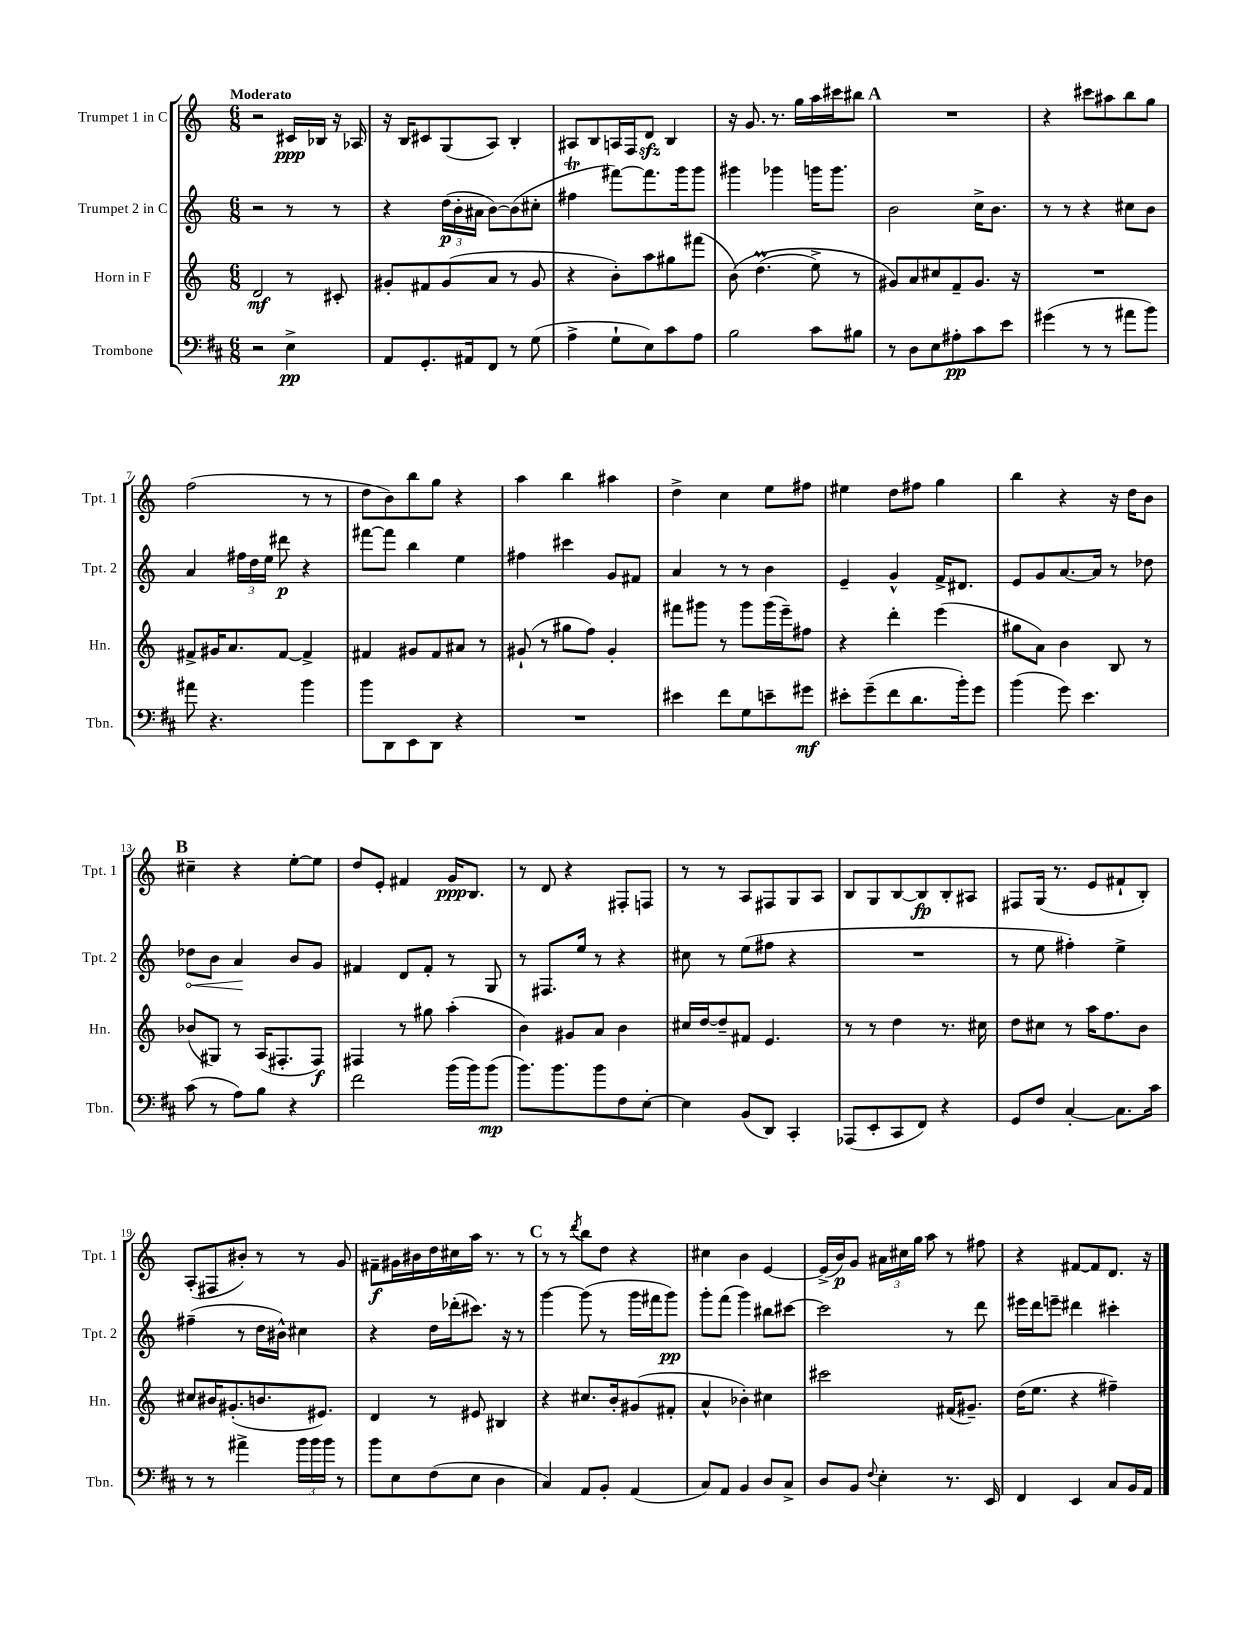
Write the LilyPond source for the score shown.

<<
\new StaffGroup <<
\new Staff = "s0" \with { instrumentName = "Trumpet 1 in C" shortInstrumentName = "Tpt. 1" } {
    \clef treble \key c \major \numericTimeSignature \time 6/8 \tempo "Moderato"
    \autoBeamOff r2 cis'16[\ppp bes16] r16 aes16 |
    r16 b16[ cis'8 g8( a8]) b4-. |
    ais8[ b8 a16 f16 d'8]\sfz b4 |
    r16 g'8. r8. g''16[ a''16 cis'''16 bis''8] |
    \mark \markup { \bold "A" } R2. |
    r4 cis'''8[ ais''8 b''8 g''8] |
    f''2( r8 r8 |
    d''8[ b'8) b''8 g''8] r4 |
    a''4 b''4 ais''4 |
    d''4-> c''4 e''8[ fis''8] |
    eis''4 d''8[ fis''8] g''4 |
    b''4 r4 r16 d''16[ b'8] |
    \mark \markup { \bold "B" } cis''4-- r4 e''8[~-. e''8] |
    d''8[ e'8]-. fis'4 g'16[\ppp b8.] |
    r8 d'8 r4 fis8[-. f8] |
    r8 r8 a8[ fis8 g8 a8] |
    b8[ g8 b8~ b8\fp b8-. ais8] |
    fis8[ g16]( r8. e'8[ fis'8-! b8]-.) |
    a8[-.( fis8 bis'8]-.) r8 r8 g'8 |
    fis'8[--\f gis'16 bis'16 d''16 cis''16 a''16] r8. r8 |
    \mark \markup { \bold "C" } r8 r8 \acciaccatura { d'''8 } b''8[ d''8] r4 |
    cis''4 b'4 e'4~ |
    e'16[->( b'16\p) g'8] \tuplet 3/2 { ais'16[ cis''16 g''16] } a''8 r8 fis''8 |
    r4 fis'8[~ fis'8 d'8.] r16 \bar "|." |
}
\new Staff = "s1" \with { instrumentName = "Trumpet 2 in C" shortInstrumentName = "Tpt. 2" } {
    \clef treble \key c \major \numericTimeSignature \time 6/8
    \autoBeamOff r2 r8 r8 |
    r4 \tuplet 3/2 { d''16[\p( b'16-. ais'16] } b'8[~) b'8( cis''8]-. |
    fis''4\trill fis'''8[~) fis'''8. g'''16 g'''8] |
    gis'''4 ges'''4 g'''16[ g'''8.] |
    \mark \markup { \bold "A" } b'2 c''16[-> b'8.] |
    r8 r8 r4 cis''8[ b'8] |
    a'4 \tuplet 3/2 { fis''16[ d''16 e''16] } dis'''8\p r4 |
    fis'''8[~ fis'''8] b''4 e''4 |
    fis''4 cis'''4 g'8[ fis'8] |
    a'4 r8 r8 b'4 |
    e'4-- g'4-^ f'16[-> dis'8.] |
    e'8[ g'8 a'8.~ a'16] r8 des''8 |
    \mark \markup { \bold "B" } \once \override Hairpin.circled-tip = ##t des''8[\< b'8] a'4\! b'8[ g'8] |
    fis'4 d'8[ fis'8]-. r8 g8 |
    r8 fis8.[ e''16] r8 r4 |
    cis''8 r8 e''8[( fis''8] r4 |
    R2. |
    r8 e''8 fis''4-.) e''4-> |
    fis''4--( r8 d''16[ bis'16]-^) cis''4 |
    r4 d''16[ des'''16-.( cis'''8.]) r16 r8 |
    \mark \markup { \bold "C" } g'''4~ g'''8( r8 g'''16[ fis'''16 g'''8]\pp) |
    g'''8[-. f'''8]( g'''4) bis''8[ cis'''8]~ |
    cis'''2 r8 d'''8 |
    eis'''16[ d'''16 e'''8]-- dis'''4 cis'''4-. \bar "|." |
}
\new Staff = "s2" \with { instrumentName = "Horn in F" shortInstrumentName = "Hn." } {
    \clef treble \key c \major \numericTimeSignature \time 6/8
    \autoBeamOff d'2\mf r8 cis'8-. |
    gis'8[-. fis'8 gis'8( a'8] r8 gis'8 |
    r4 b'8[-.) a''8 gis''8 fis'''8]( |
    b'8)\( d''4.\prall( e''8->) r8 |
    \mark \markup { \bold "A" } gis'8[\) a'8 cis''8 f'8-- gis'8.] r16 |
    R2. |
    fis'8[-> gis'16 a'8. fis'8]~ fis'4-> |
    fis'4 gis'8[ fis'8 ais'8] r8 |
    gis'8-!( r8 gis''8[ f''8]) gis'4-. |
    fis'''8[ gis'''8] r8 gis'''8[ gis'''16( e'''16--) fis''8] |
    r4 d'''4-. e'''4( |
    gis''8[ a'8]) b'4 b8 r8 |
    \mark \markup { \bold "B" } bes'8[( gis8]) r8 a16[( fis8.-. fis8]\f) |
    fis4 r8 gis''8 a''4-.( |
    b'4) gis'8[ a'8] b'4 |
    cis''16[ d''16~ d''8-- fis'8] e'4. |
    r8 r8 d''4 r8. cis''16 |
    d''8[ cis''8] r8 a''16[ f''8. b'8] |
    cis''8[ bis'16 gis'8.-.( b'8. eis'8.]) |
    d'4 r8 eis'8 bis4 |
    \mark \markup { \bold "C" } r4 cis''8.[ b'16-. gis'8( fis'8]-. |
    a'4-^ bes'4-.) cis''4 |
    cis'''2 fis'16[( gis'8.]--) |
    d''16[( e''8.] r4 fis''4--) \bar "|." |
}
\new Staff = "s3" \with { instrumentName = "Trombone" shortInstrumentName = "Tbn." } {
    \clef bass \key d \major \numericTimeSignature \time 6/8
    \autoBeamOff r2 e4->\pp |
    a,8[ g,8.-. ais,16 fis,8] r8 g8( |
    a4-> g8[-! e8) cis'8 a8] |
    b2 cis'8[ bis8] |
    \mark \markup { \bold "A" } r8 d8[ e8 ais8-.\pp cis'8 e'8] |
    gis'4( r8 r8 ais'8[ b'8]) |
    ais'8 r4. b'4 |
    b'8[ d,8 e,8 d,8] r4 |
    R2. |
    eis'4 fis'8[ g8 e'8-- gis'8]\mf |
    eis'8[-. g'8--( fis'8 d'8. b'16-.) g'8] |
    b'4( g'8) e'4. |
    \mark \markup { \bold "B" } cis'8( r8 a8[) b8] r4 |
    fis'2 b'16[( b'16) b'8]\mp( |
    b'8.[) b'8. b'8 fis8 e8]~-. |
    e4 b,8[( d,8]) cis,4-. |
    aes,,8[( e,8-. cis,8 fis,8]) r4 |
    g,8[ fis8] cis4~-. cis8.[ cis'16] |
    r8 r8 ais'4-> \tuplet 3/2 { b'16[ b'16 b'16] } r8 |
    b'8[ e8 fis8( e8] d4 |
    \mark \markup { \bold "C" } cis4) a,8[ b,8]-. a,4( |
    cis8[) a,8] b,4 d8[ cis8]-> |
    d8[ b,8] \appoggiatura { fis8 } e4-. r8. e,16 |
    fis,4 e,4 cis8[ b,16 a,16] \bar "|." |
}
>>
>>
